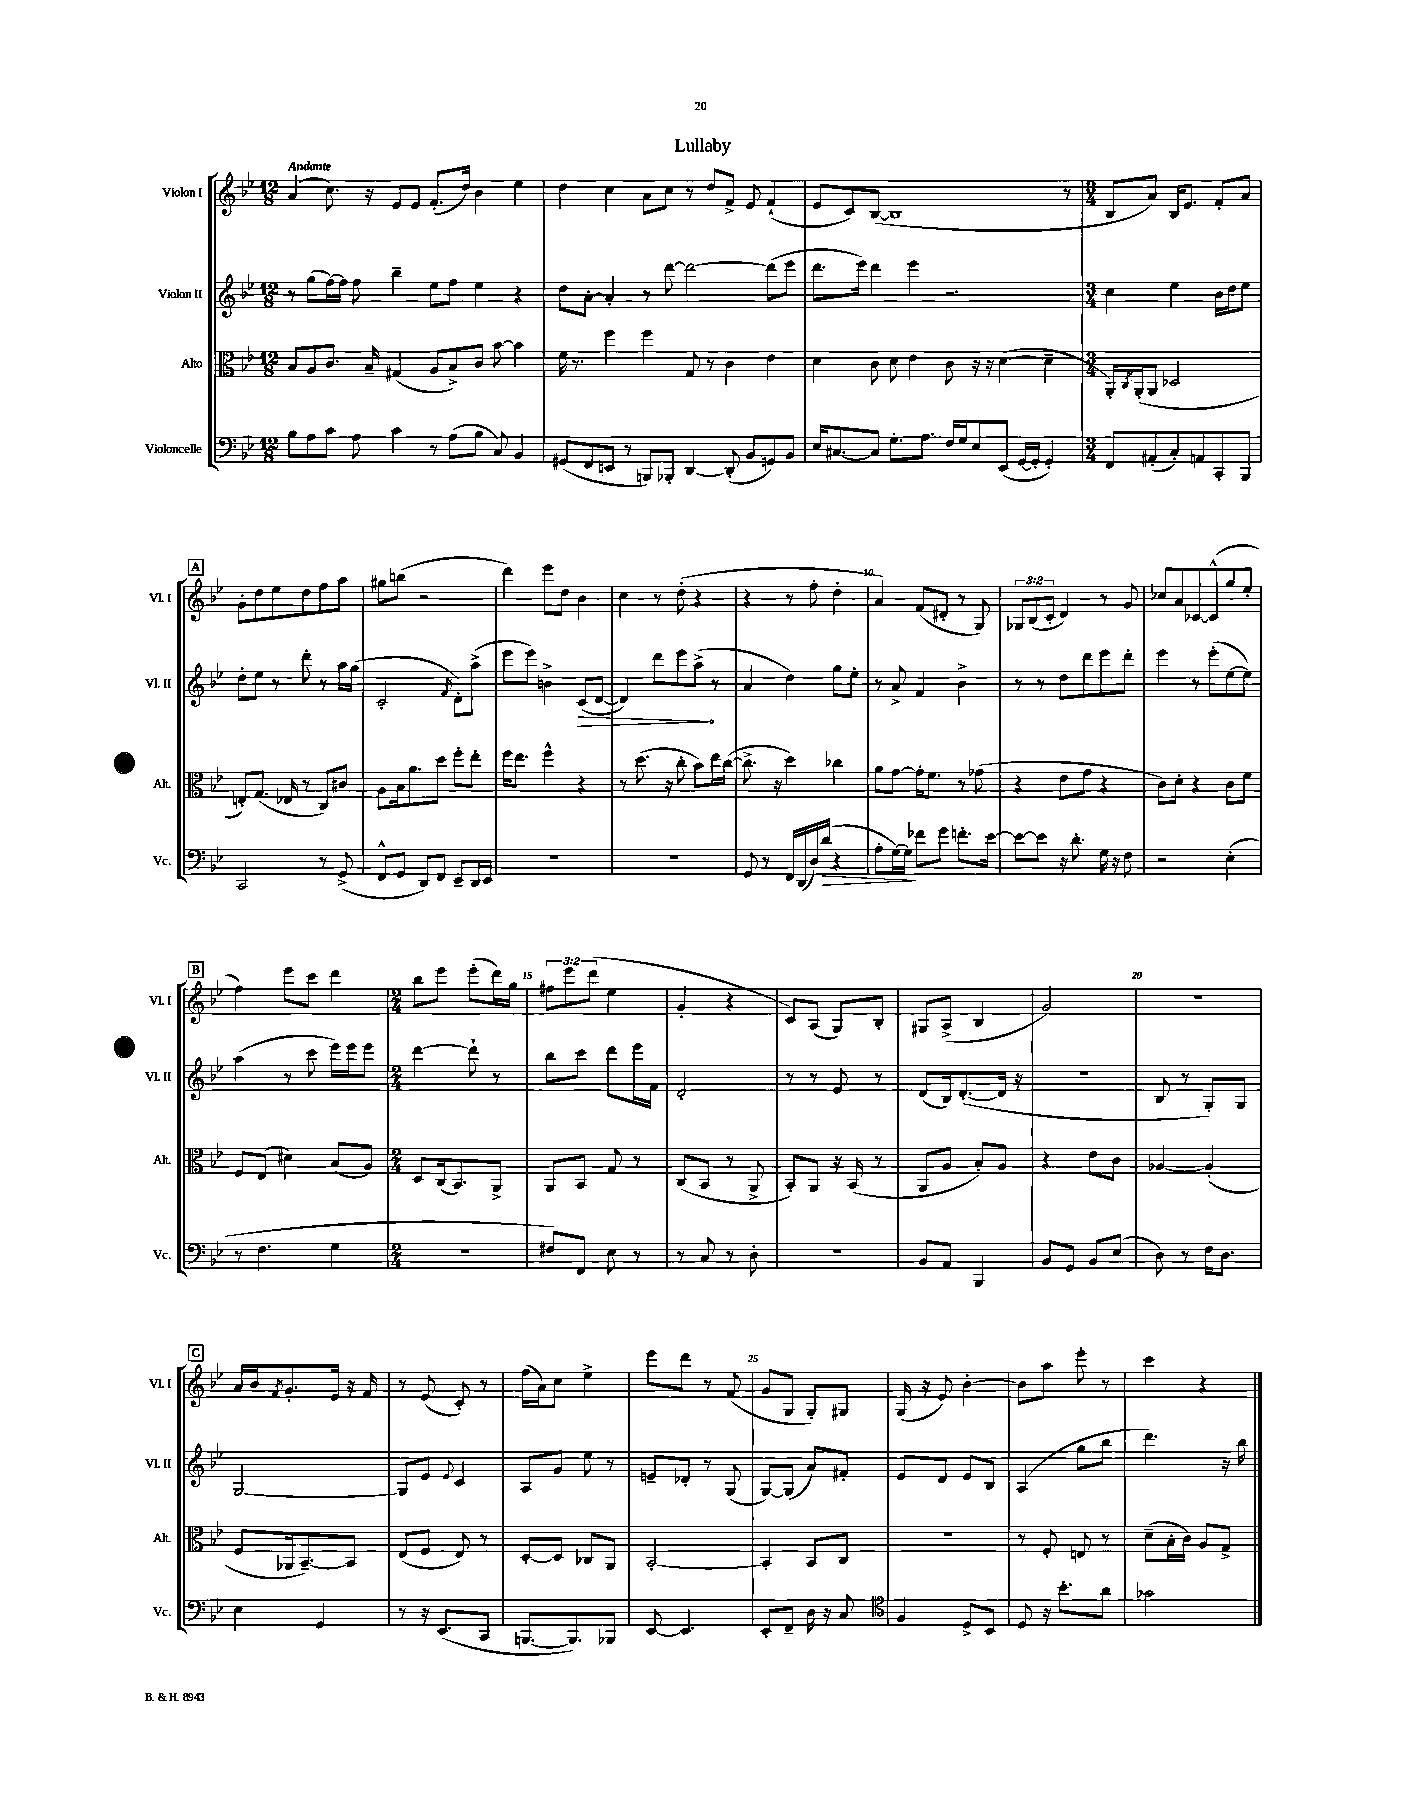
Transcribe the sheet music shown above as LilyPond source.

\header { title = "Lullaby" }
<<
\new StaffGroup <<
\new Staff = "s0" \with { instrumentName = "Violon I" shortInstrumentName = "Vl. I" } {
    \clef treble \key bes \major \numericTimeSignature \time 12/8 \override Staff.TupletNumber.text = #tuplet-number::calc-fraction-text \tempo "Andante"
    a'4( c''8.) r16 ees'8 ees'8 f'8.-.( d''16) bes'4 ees''4 |
    d''4 c''4 a'8 c''8 r8 d''8 f'8-> ees'8 f'4-!( |
    ees'8 c'8) bes8~( bes1 r8 |
    \numericTimeSignature \time 3/4 bes8 a'8) bes16 ees'8. f'8-. a'8 |
    \mark \markup { \box "A" } g'8-. d''8 ees''8 d''8 f''8 a''8 |
    gis''8 b''8( r2 |
    d'''4) ees'''8 d''8 bes'4 |
    c''4 r8 d''8-.( r4 |
    r4 r8 f''8-. d''4-. |
    a'4) f'8( dis'8-. r8 g8) |
    \tuplet 3/2 { ges8 bes8( c'8-. } d'4) r8 g'8 |
    ces''8 a'8 ces'8~ ces'8-^( g''8 ees''8-. |
    \mark \markup { \box "B" } f''4) ees'''8 c'''8 d'''4 |
    \numericTimeSignature \time 2/4 bes''8 ees'''8 ees'''8-.( d'''16) g''16 |
    \tuplet 3/2 { fis''8 ees'''8 d'''8( } ees''4 |
    g'4-. r4 |
    c'8) a8( g8) bes8-. |
    gis8 a8->( bes4 |
    g'2) |
    r2 |
    \mark \markup { \box "C" } a'16 bes'16 \acciaccatura { f'8 } g'8.-. ees'16 r16 f'16 |
    r8 ees'8( c'8-.) r8 |
    f''16( a'16) c''8 ees''4-> |
    ees'''8 d'''8 r8 f'8( |
    g'8 g8 g8-.) gis8 |
    g16( r16 ees'8) bes'4~-. |
    bes'8 a''8 ees'''8-. r8 |
    c'''4 r4 \bar "|." |
}
\new Staff = "s1" \with { instrumentName = "Violon II" shortInstrumentName = "Vl. II" } {
    \clef treble \key bes \major \numericTimeSignature \time 12/8
    r8 g''8( f''16~) f''16 f''8 bes''4-- ees''8 f''8 ees''4 r4 |
    d''8 a'8~-. a'4-. r8 d'''8~ d'''2~ d'''8( ees'''8 |
    d'''8. ees'''16) d'''4 ees'''4 r2. |
    \numericTimeSignature \time 3/4 c''4 ees''4 bes'16 d''16 ees''8 |
    \mark \markup { \box "A" } d''8-. ees''8 r8 d'''8-. r8 a''16 g''16( |
    c'2-. \acciaccatura { f'8 } d'8-.) a''8->( |
    ees'''8 ees'''8) b'4-> \once \override Hairpin.circled-tip = ##t c'8\>( d'8~ |
    d'4) d'''8 ees'''8 a''8->\!( r8 |
    a'4 d''4) g''8 ees''8-. |
    r8 a'8-> f'4 bes'4-> |
    r8 r8 d''8 d'''8 ees'''8 d'''8-. |
    ees'''4 r8 ees'''8-.( ees''8~ ees''8) |
    \mark \markup { \box "B" } a''4( r8 c'''8 ees'''16) ees'''16 ees'''8 |
    \numericTimeSignature \time 2/4 d'''4~ d'''8-! r8 |
    bes''8 c'''8 d'''8 ees'''16 f'16 |
    d'2-. |
    r8 r8 ees'8 r8 |
    d'8( bes16) d'8.~-.( d'16 r16 |
    r2 |
    bes8 r8 g8-.) g8 |
    \mark \markup { \box "C" } g2~ |
    g8 ees'8 \appoggiatura { ees'8 } c'4 |
    a8 g'8 ees''8 r8 |
    e'8-- des'8-. r8 g8( |
    g8~) g8( a'8) fis'8-. |
    ees'8 d'8 ees'8 bes8 |
    a4( g''8 bes''8 |
    d'''4.) r16 bes''16 \bar "|." |
}
\new Staff = "s2" \with { instrumentName = "Alto" shortInstrumentName = "Alt." } {
    \clef alto \key bes \major \numericTimeSignature \time 12/8
    bes8 a8 c'8. bes16-- gis4( a8 bes8->) c'8 bes'8~ bes'4 |
    f'16 r8. f''4 f''4 g8 r8 c'4 ees'4 |
    d'4 c'8 d'8 ees'4 c'8 r16 r16 d'4~( d'4-- |
    \numericTimeSignature \time 3/4 a,16-.) \acciaccatura { c8 } a,16-.( a,8 des2 |
    \mark \markup { \box "A" } e8-.) g8.( ees16 r8 c8) cis'8 |
    a8 bes16 a'8. d''8 f''8-. ees''8-. |
    f''16 ees''8. f''4-^ r4 |
    r8 d''8.( r16 c''8-. bes'8) ees''16 c''16~( |
    c''8.-> r16 d''4) ces''4 |
    a'8 g'8~ g'16-. f'8. r8 ges'8( |
    r4 ees'8 g'8 r4 |
    c'8) d'8-. r4 c'8 f'8 |
    \mark \markup { \box "B" } f8 ees8( dis'4) bes8( a8) |
    \numericTimeSignature \time 2/4 d8 c16( bes,8.) a,8-> |
    a,8 bes,8 g8 r8 |
    c8( bes,8 r8 a,8-> |
    bes,8-.) a,8 r16 bes,16( r8 |
    a,8 a8 bes8-.) a8 |
    r4 ees'8 c'8 |
    aes4~ aes4-.( |
    \mark \markup { \box "C" } f8 aes,16 bes,8.~--) bes,8 |
    ees8( f8 ees8) r8 |
    d8~-. d8 ces8 a,8 |
    bes,2~-. |
    bes,4-. bes,8 c8 |
    R2 |
    r8 f8-. e8 r8 |
    d'8--( bes16-. c'16) a8 g8-> \bar "|." |
}
\new Staff = "s3" \with { instrumentName = "Violoncelle" shortInstrumentName = "Vc." } {
    \clef bass \key bes \major \numericTimeSignature \time 12/8
    bes8 a8 c'8 a8 c'4 r8 a8( bes8 c8) bes,4 |
    gis,8( f,8 e,8 r8 b,,8) bes,,8-. d,4~ d,8-.( bes,8 g,8) bes,8 |
    ees16 cis8.~ cis8 g8.-. a8. f16 g16 ees8 ees,8( g,16~ g,16-. g,4-.) |
    \numericTimeSignature \time 3/4 f,8 ais,8-.( c8-.) a,8 c,8-. bes,,8 |
    \mark \markup { \box "A" } c,2 r8 g,8->( |
    f,8-^ g,8 d,8) f,8 ees,8-- d,16 ees,16 |
    R2. |
    R2. |
    g,8 r8 f,16 d,16( d16) d'16\>( r4 |
    a8-. g16~) g16\! fes'8 g'8 f'8.-. ees'16~ |
    ees'8~ ees'8 r16 d'8.-. g16 r16 f8 |
    r2 ees4-.( |
    \mark \markup { \box "B" } r8 f4. g4 |
    \numericTimeSignature \time 2/4 R2 |
    fis8) f,8 ees8 r8 |
    r8 c8 r8 d8-. |
    r2 |
    bes,8 a,8 bes,,4 |
    bes,8 g,8 bes,8 ees8( |
    d8) r8 f16 d8. |
    \mark \markup { \box "C" } ees4 g,4 |
    r8 r16 ees,8.( c,8 |
    b,,8.~ b,,8.) bes,,8 |
    ees,8~ ees,4. |
    ees,8-. f,8-- d16 r16 c8 |
    \clef tenor f4 d8-> bes,8 |
    d8 r16 bes'8.-. a'8 |
    ges'2 \bar "|." |
}
>>
>>
\layout { \context { \Score \override BarNumber.break-visibility = ##(#f #t #t) barNumberVisibility = #(every-nth-bar-number-visible 5) } }
